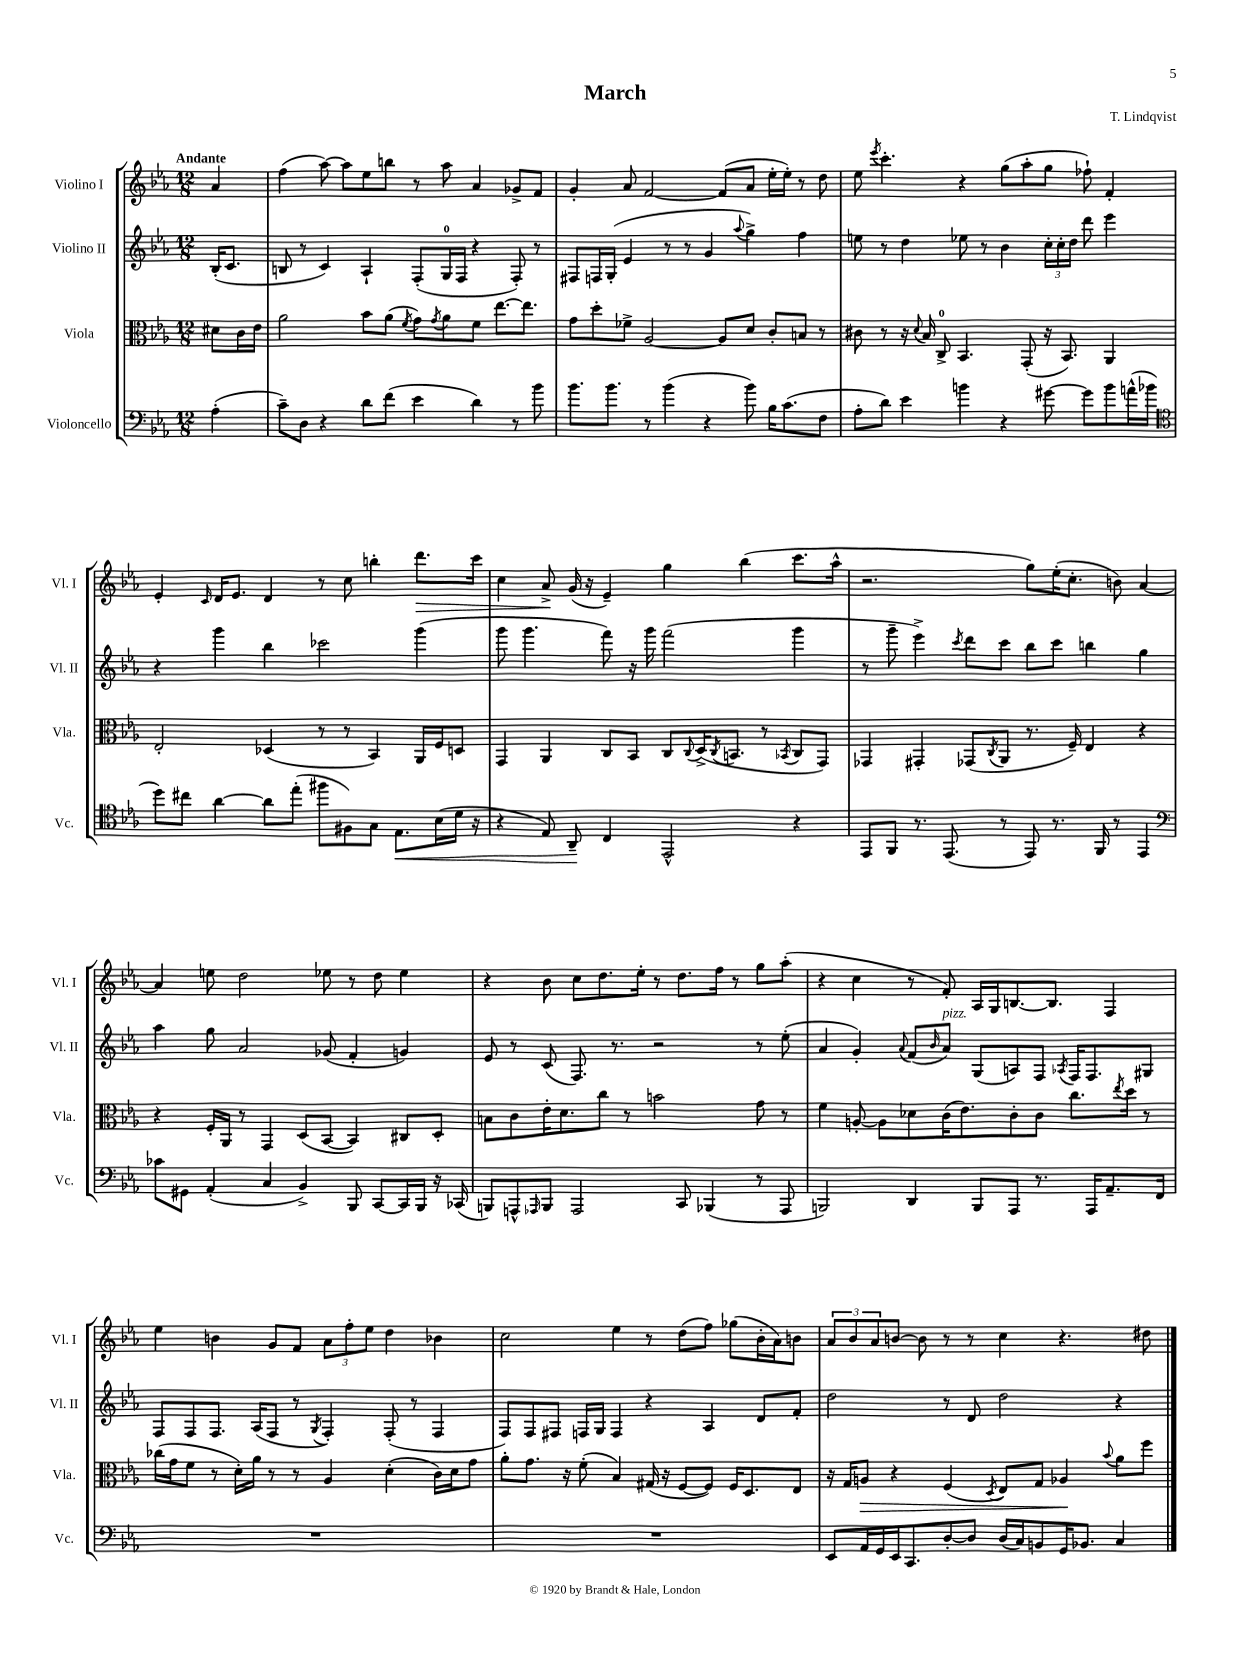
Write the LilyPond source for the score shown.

\header { title = "March" composer = "T. Lindqvist" }
<<
\new StaffGroup <<
\new Staff = "s0" \with { instrumentName = "Violino I" shortInstrumentName = "Vl. I" } {
    \clef treble \key ees \major \numericTimeSignature \time 12/8 \partial 4 \tempo "Andante"
    aes'4 |
    f''4( aes''8~) aes''8 ees''8 b''8 r8 aes''8 aes'4 ges'8-> f'8 |
    g'4-. aes'8 f'2~ f'8( aes'8 ees''16-. ees''16-.) r8 d''8 |
    ees''8 \acciaccatura { ees'''8 } c'''4.-. r4 g''8( aes''8-. g''8 fes''8-!) f'4-. |
    ees'4-. \grace { c'16 } d'16 ees'8. d'4 r8 c''8 b''4-. d'''8.\> c'''16 |
    c''4 aes'8->\! g'16( r16 ees'4--) g''4 bes''4( c'''8. aes''16-^ |
    r2. g''8) ees''16-.( c''8.-. b'8) aes'4~ |
    aes'4 e''8 d''2 ees''8 r8 d''8 ees''4 |
    r4 bes'8 c''8 d''8. ees''16-. r8 d''8. f''16 r8 g''8 aes''8-.( |
    r4 c''4 r8 f'8-.) aes16 g16 b8.~ b8. f4 |
    ees''4 b'4 g'8 f'8 \tuplet 3/2 { aes'8 f''8-. ees''8 } d''4 bes'4 |
    c''2 ees''4 r8 d''8( f''8) ges''8( bes'16-. aes'16) b'8 |
    \tuplet 3/2 { aes'8 bes'8 aes'8 } b'8~ b'8 r8 r8 c''4 r4. dis''8 \bar "|." |
}
\new Staff = "s1" \with { instrumentName = "Violino II" shortInstrumentName = "Vl. II" } {
    \clef treble \key ees \major \numericTimeSignature \time 12/8 \partial 4
    bes16-.( c'8. |
    b8 r8 c'4) aes4-! f8-.( g16-0 f16 r4 f8-.) r8 |
    fis8 f16 g16-.( ees'4 r8 r8 g'4 \appoggiatura { aes''8 } g''4->) f''4 |
    e''8 r8 d''4 ees''8 r8 bes'4 \tuplet 3/2 { c''16-. c''16-. d''16 } d'''8 ees'''4 |
    r4 g'''4 bes''4 ces'''2 g'''4( |
    g'''8 g'''4. f'''8) r16 g'''16 f'''2( g'''4 |
    r8 g'''8-- ees'''4->) \acciaccatura { c'''8 } d'''8 c'''8 bes''8 c'''8 b''4 g''4 |
    aes''4 g''8 aes'2 ges'8( f'4-. g'4) |
    ees'8 r8 c'8( f8.) r8. r2 r8 ees''8-.( |
    aes'4 g'4-.) \appoggiatura { aes'8 } f'8( \grace { bes'16 } aes'8^\markup { \italic "pizz." }) g8( a8) f8 \acciaccatura { aes8 } f16 f8. gis8 |
    f8 f8 f8. aes16( f8 r8 \acciaccatura { g8 } f4-.) f8-.( r8 f4 |
    f8) f8 fis8 f16 g16 f4 r4 aes4 d'8 f'8-. |
    d''2 r8 d'8 d''2 r4 \bar "|." |
}
\new Staff = "s2" \with { instrumentName = "Viola" shortInstrumentName = "Vla." } {
    \clef alto \key ees \major \numericTimeSignature \time 12/8 \partial 4
    dis'8 c'16 ees'16 |
    aes'2 bes'8 aes'8( \acciaccatura { f'8 } g'8) \acciaccatura { g'8 } aes'8 f'8 ees''8.~ ees''8. |
    g'8 d''8-. fes'8-> aes2~ aes8 d'8 c'8-. b8 r8 |
    cis'8 r8 r16 \appoggiatura { d'8 } bes16 c8-0-> bes,4. g,8-.( r16 bes,8.) aes,4 |
    ees2-. des4( r8 r8 bes,4) aes,16 f16 d8 |
    g,4 aes,4 c8 bes,8 c8 \appoggiatura { c8 } d16->( \acciaccatura { c8 } b,8. r8 \acciaccatura { bes,8 } c8 g,8) |
    ges,4 gis,4-. ges,8( \acciaccatura { c8 } aes,8 r8. f16--) ees4 r4 |
    r4 f16-. aes,16 r8 g,4 d8( bes,8~ bes,4) cis8 d8-. |
    b8 c'8 ees'16-. d'8. c''8 r8 b'2 g'8 r8 |
    f'4 a8~-. a8 des'8 c'16( ees'8.) c'8-. c'8 c''8. \acciaccatura { ees''8 } d''16 r8 |
    ces''16( g'16 f'8 r8 d'16-.) aes'16 r8 r8 aes4 d'4-.( c'16) d'16 g'8 |
    aes'8-. g'8. r16 f'8-.( bes4) gis16( r16 f8~ f8) f16 d8. ees8 |
    r16 g16 a8\> r4 f4( \acciaccatura { d8 } ees8) g8 aes4\! \appoggiatura { bes'8 } aes'8 f''8 \bar "|." |
}
\new Staff = "s3" \with { instrumentName = "Violoncello" shortInstrumentName = "Vc." } {
    \clef bass \key ees \major \numericTimeSignature \time 12/8 \partial 4
    aes4-.( |
    c'8--) d8 r4 d'8 f'8( ees'4 d'4) r8 bes'8 |
    bes'8. bes'8. r8 bes'4( r4 bes'8) bes16 c'8.( f8 |
    aes8-. d'8) ees'4 b'4 r4 gis'8~ gis'8 b'8 a'16-^( bes'16 |
    \clef tenor d''8) cis''8 aes'4~ aes'8 ees''8-.( fis''8 fis8) g8 ees8.\< bes16( d'16 r16 |
    r4 ees8) aes,8--\! c4 ees,2-^ r4 |
    ees,8 f,8 r8. ees,8.( r8 ees,8) r8. f,16 r8 ees,4 |
    \clef bass ces'8 gis,8 aes,4-.( c4 bes,4->) bes,,8 c,8~ c,16 bes,,16 r16 ces,16( |
    b,,8) a,,8-^ \grace { aes,,16 } b,,8 aes,,2 c,8 bes,,4( r8 aes,,8 |
    b,,2) d,4 b,,8 aes,,8 r8. aes,,16 aes,8.-- f,16 |
    R1. |
    R1. |
    ees,8 aes,16 g,16 ees,16 c,8. d8~-. d8 d16( c16) b,8 g,16 bes,8. c4 \bar "|." |
}
>>
>>
\layout { \context { \Score \remove "Bar_number_engraver" } }
